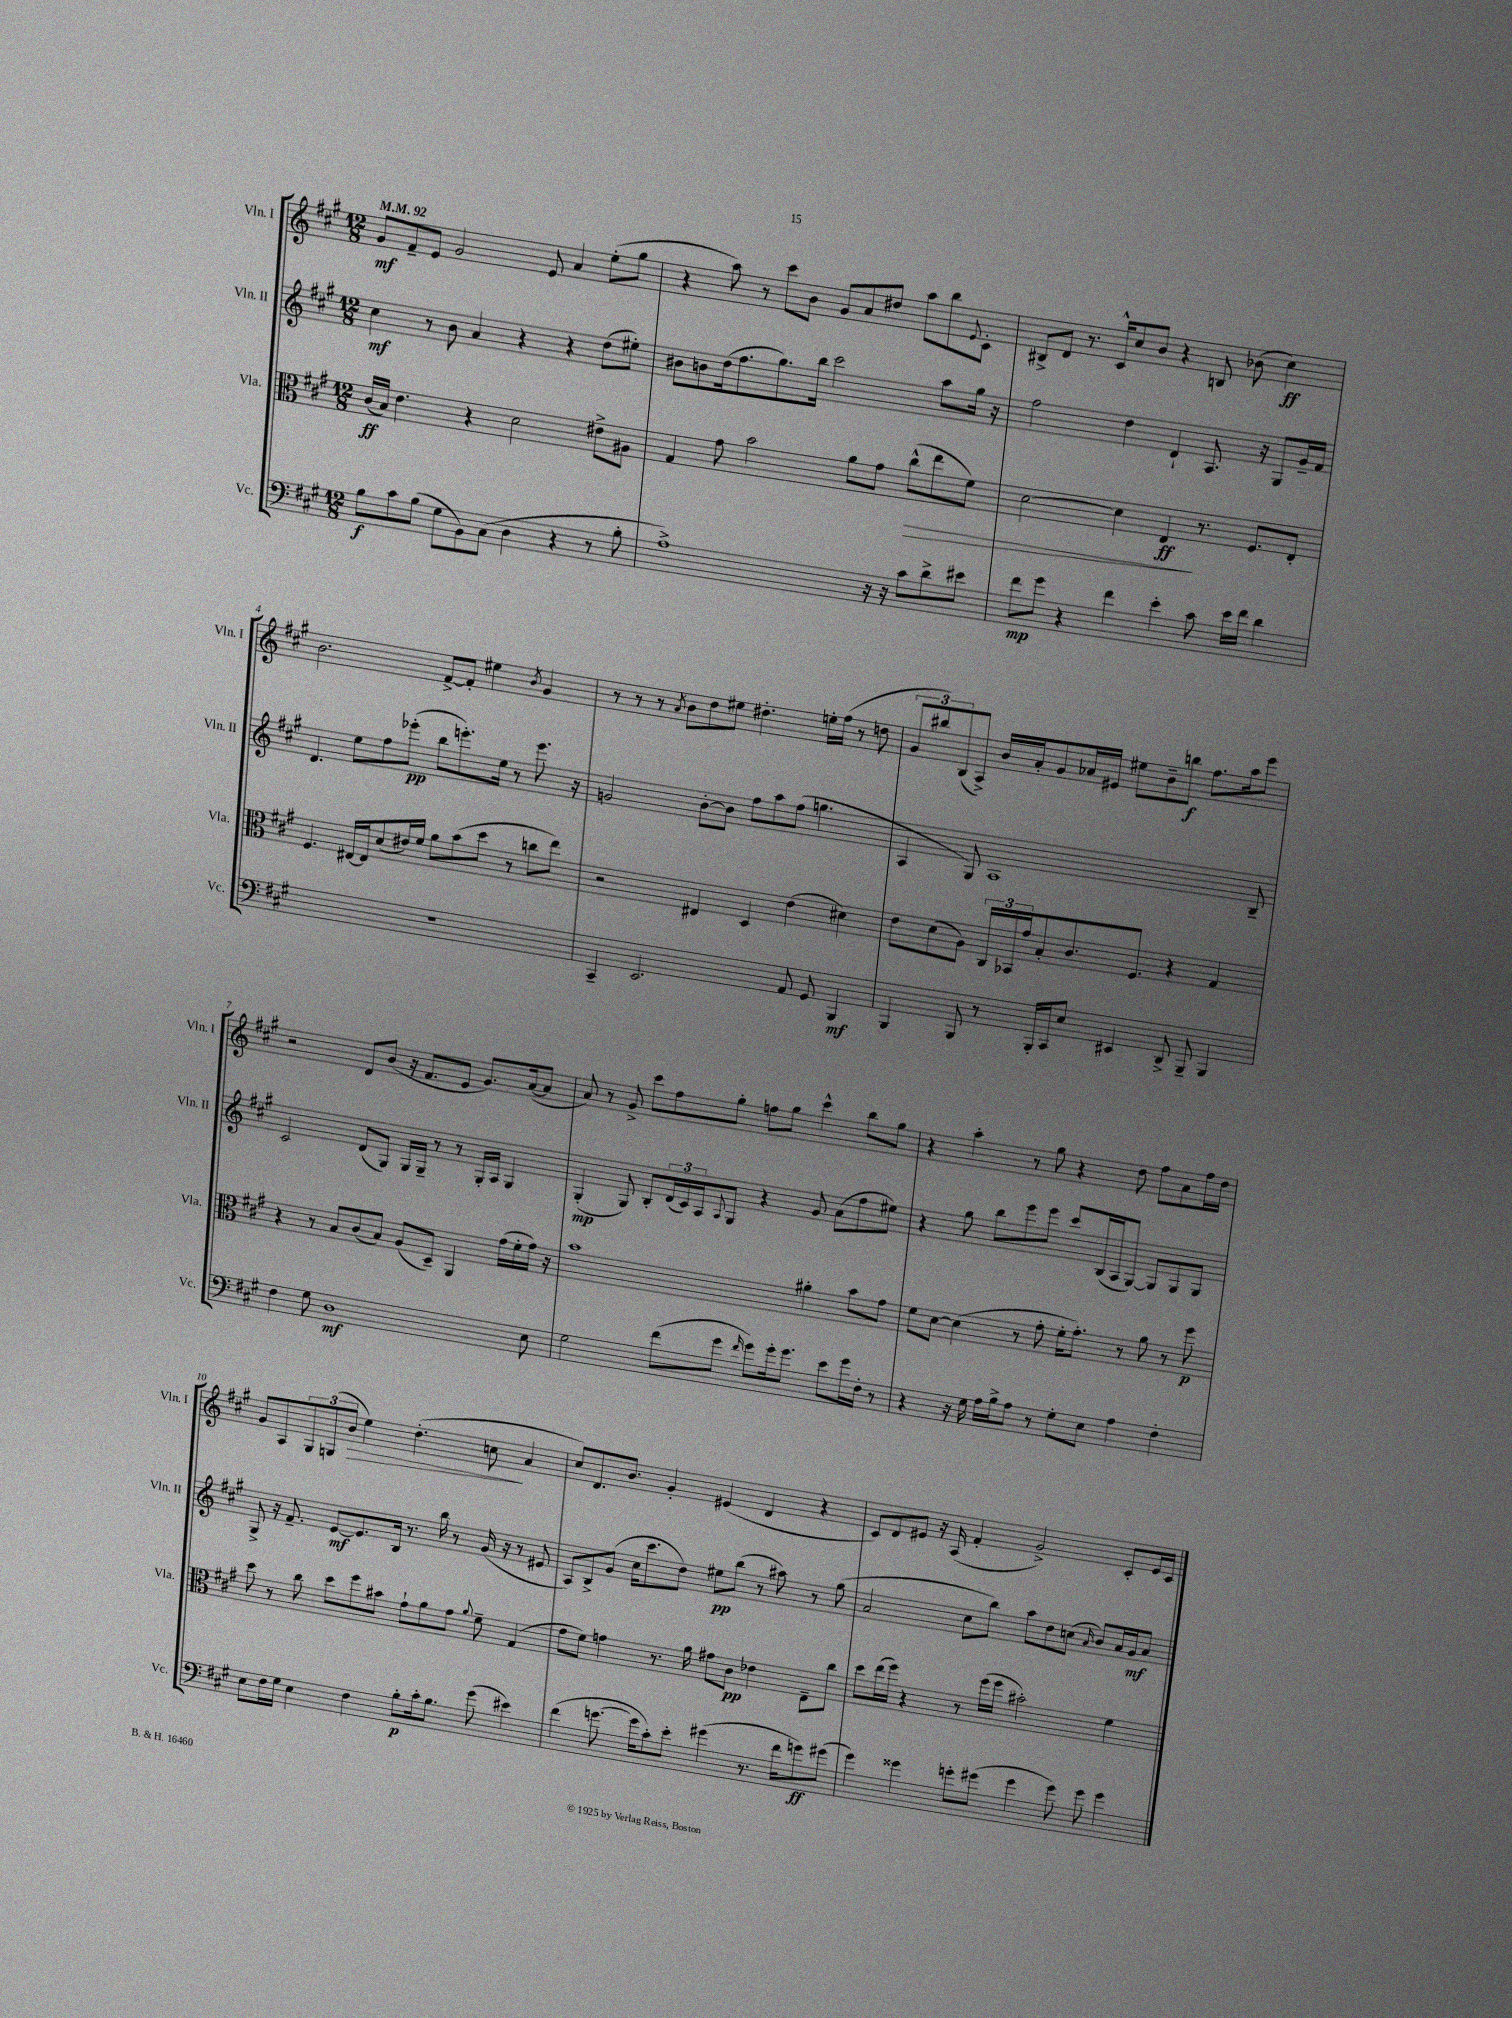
<<
\new StaffGroup <<
\new Staff = "s0" \with { instrumentName = "Vln. I" shortInstrumentName = "Vln. I" } {
    \clef treble \key a \major \numericTimeSignature \time 12/8 \tempo 4 = 92
    gis'8\mf fis'8-- e'8 gis'2 e'8 a'4 e''8-.( gis''8 |
    r4 a''8) r8 cis'''8 b'8 gis'8 a'8 dis''8 a''8 b''8 \appoggiatura { e'8 } cis'8-. |
    bis8-> d'8 r8. cis'16-^ cis''8 b'8 r4 b8 bes'8( cis''4\ff) |
    b'2. fis'8~-> fis'8-. eis''4 \acciaccatura { b'8 } gis'4 |
    r8 r8 r8 \acciaccatura { a'8 } b'8 d''8 eis''8 dis''4.-. e''16-. fis''16( r8 d''8 |
    \tuplet 3/2 { gis'8 bis''8) b8( } a8->) b'16 a'16-. gis'8 aes'16 eis'16 eis''8 b'8-- b''8\f fis''8. a''16 e'''8 |
    r2 d'8 b'8( r16 fis'8. e'8 gis'8.) a'16~( a'8 |
    a'8) r8 gis'8-> cis'''8 fis''8 gis''8-. f''8 gis''8 cis'''4-^ b''8 gis''8 |
    r4 a''4-. r8 gis''8 r4 d''8 fis''8 a'8 fis''16 d''16 |
    gis'8 a8 \tuplet 3/2 { gis8 g8( b'8\> } e''4) d''4.-.( c''8\! a'4 |
    cis''8) d'8. b'8. gis'4-. eis'4( d'4 r4 |
    cis'8) d'8 eis'8 r16 a16( fis'4-. gis'2->) cis'8-. eis'16 cis'16 \bar "|." |
}
\new Staff = "s1" \with { instrumentName = "Vln. II" shortInstrumentName = "Vln. II" } {
    \clef treble \key a \major \numericTimeSignature \time 12/8
    cis''4\mf r8 b'8 a'4 r4 r4 d''8( eis''8-.) |
    bis'8 b'8 d''16( fis''8. gis''8.) b''16 cis'''2 a''8 gis''16 r16 |
    fis''2 d''4 d'4-! a8. r16 gis8 gis'16-- fis'16 |
    d'4. e''8 fis''8 ees'''8-.\pp( b''8 e'''8.-.) e''16 r8 e'''8. r16 |
    g'2 b'8~-. b'8 fis''8 a''8 fis''8( g''4. |
    a4 gis8) a1 b8-- |
    cis'2 d'8( gis8) gis16 gis16-- r8 r8 gis16-. a16 gis4 |
    gis4-.\mp( gis8) b8-. \tuplet 3/2 { d'16( cis'16) a16 } \appoggiatura { a8 } gis8 r4 gis'8 a'8( fis''8 eis''8) |
    r4 gis''8 b''8 e'''8 e'''8 cis'''8 b16( a16 gis8~) gis8 gis8 gis8 |
    gis8-> r16 fis'8.-- e'8~\mf e'8. b16 r8. b''16 r8 gis'16( r16 r8 eis'8 |
    a8) b8-> gis'8( cis''16 cis'''8. d''8) eis''8\pp b''8( r8 ais''8) r8 gis''8( |
    a'2 cis''8 b''8) a''8 d''8 c''8( \grace { a'16 } b'8) a'16 gis'16\mf a'8 \bar "|." |
}
\new Staff = "s2" \with { instrumentName = "Vla." shortInstrumentName = "Vla." } {
    \clef alto \key a \major \numericTimeSignature \time 12/8
    cis'16\ff( b16) e'4. r4 d'2 eis'8-> ais8 |
    gis4 gis'8 b'2 a'8 gis'8 cis''8-^\>( e''8 fis'8) |
    d'2~ d'4 e4\ff\! r8. fis8. e8-. |
    fis4. eis16~ eis16 d'8( eis'16) fis'16 a'8 b'8( d''8 r8 c''8 e''8) |
    r2 eis4 d4 e'4( dis'4) |
    e'8 d'8( a8) \tuplet 3/2 { cis16 bes,16 gis'16 } b8-. cis'8. fis8. r4 gis4 |
    r4 r8 b8 cis'8( b8) a8( d8--) a,4 gis'16( fis'16-. gis'16) r16 |
    b'1 ais'4-. b'8 gis'8 |
    fis'8 d'8~ d'4( r8 gis'8-. fis'16-. gis'8.-.) r8 a'8 r8 fis''8\p |
    d''8 r8 cis''8 d''8 fis''8 bis'8 gis'8-! a'8 gis'8 \appoggiatura { a'8 } fis'8-- gis4( |
    gis'8 fis'8) g'4 r8. a'16 gis'8 cis'8\pp ees'4 e8-- cis''8 |
    d''8 e''16( fis''16) r4 r8 fis''16( fis''16 bis'2-.) fis'4 \bar "|." |
}
\new Staff = "s3" \with { instrumentName = "Vc." shortInstrumentName = "Vc." } {
    \clef bass \key a \major \numericTimeSignature \time 12/8
    b8\f cis'8 b8( gis8 b,8) cis8( d4 r4 r8 b8-. |
    a1->) r16 r16 cis'8 d'8-> eis'8 |
    fis'8\mp gis'8 r4 fis'4 e'4-. cis'8 e'16 fis'16 d'4 |
    R1. |
    cis,4-- e,2. a,8 gis,8 b,,4\mf |
    b,,4 b,,8 r8 b,,16-. cis,16 e8 eis,4 d,8-> b,,8-- b,,4 |
    fis4 gis8 d1\mf e8 |
    gis2 fis'8( gis'8 \grace { fis'16 } gis'8) gis'16-. gis'8. e'8 gis'16 fis16-. r8 |
    r4 r16 gis16 a16 b16-> a8 r8 gis8-. e8 a4 fis4-. |
    e8 fis16 gis16 e4 fis4 b8-.\p cis'16-. b8. gis'8( eis'4) |
    fis'4( g'8.~ g'16 cis'8-.) e'8-. gis'4( r8. fis'16 g'8\ff) gis'8( |
    gis'4) gisis'4 g'8-. gis'8( gis'4 gis'8) gis'8 gis'4 \bar "|." |
}
>>
>>
